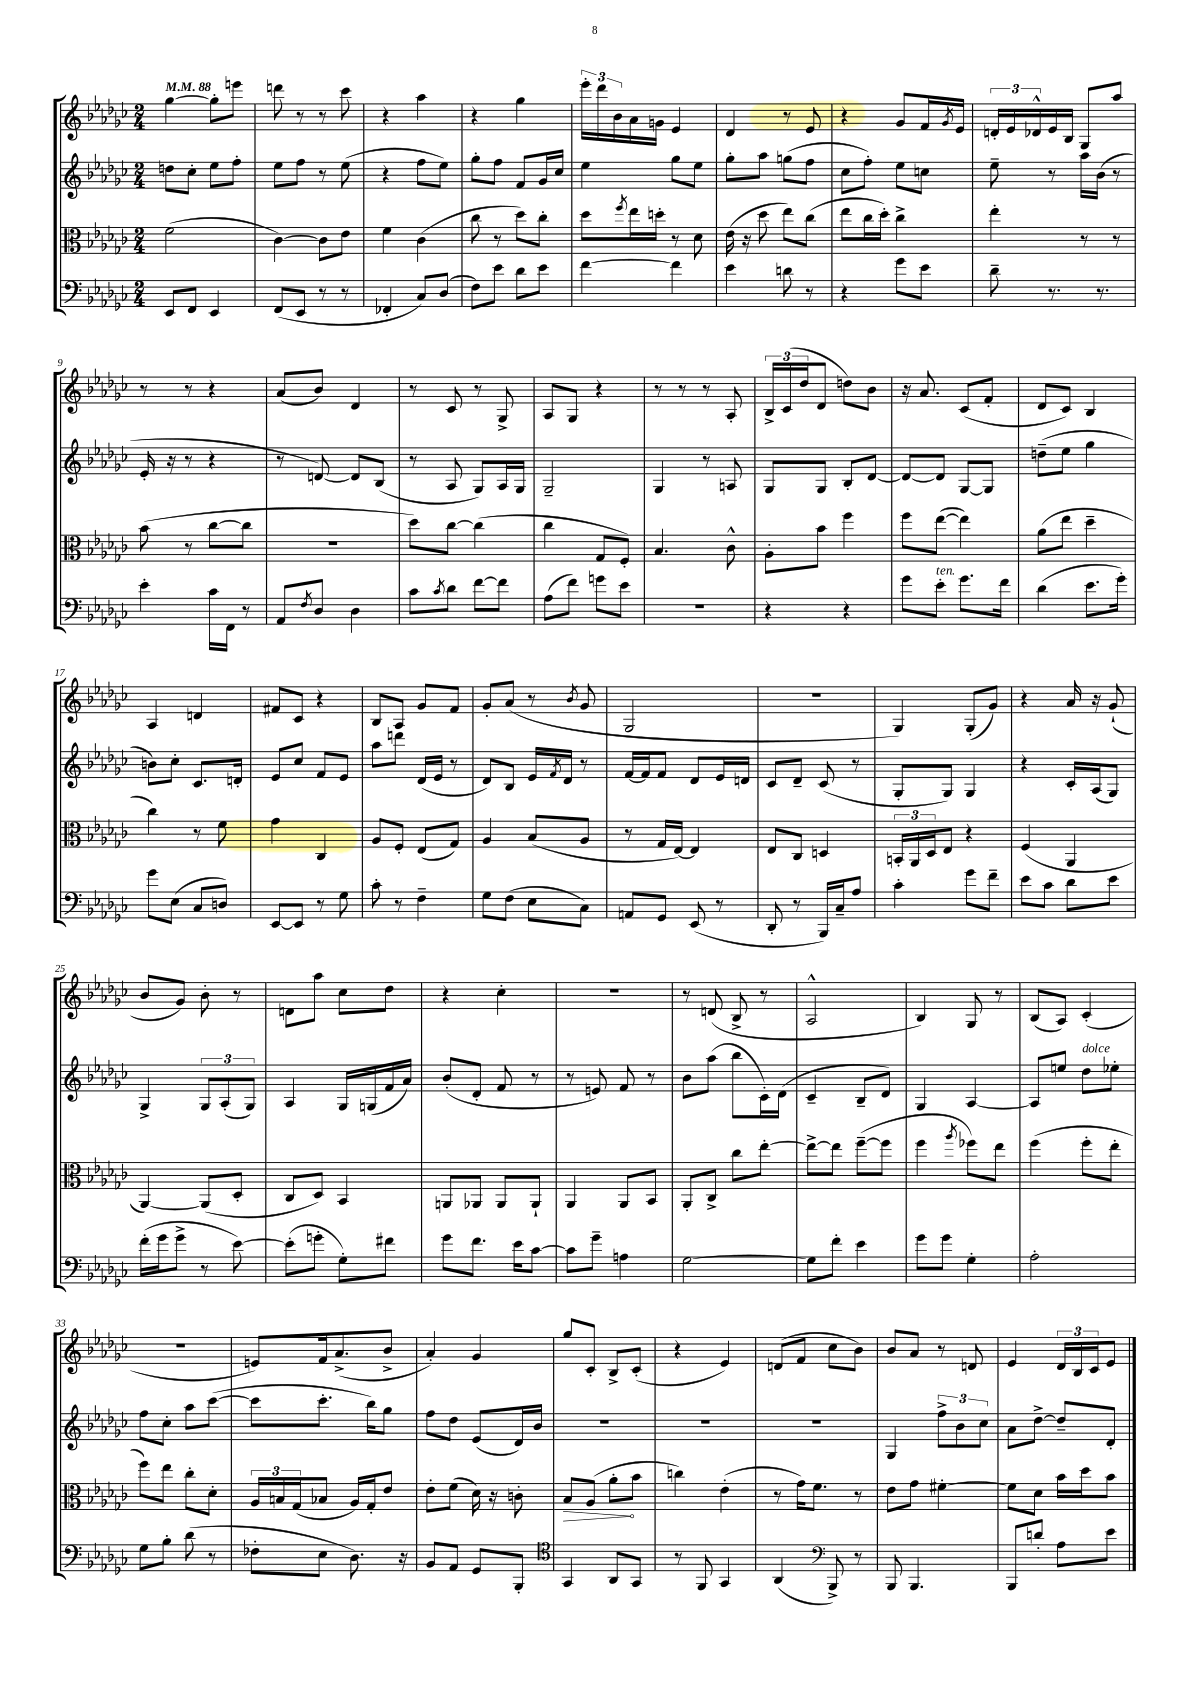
<<
\new StaffGroup <<
\new Staff = "s0" {
    \clef treble \key ges \major \numericTimeSignature \time 2/4 \tempo 4 = 88
    ges''4~ ges''8-. e'''8 |
    d'''8 r8 r8 ces'''8 |
    r4 aes''4 |
    r4 ges''4 |
    \tuplet 3/2 { ees'''16-. des'''16 bes'16 } aes'16 g'16 ees'4 |
    des'4 r8 ees'8 |
    r4 ges'8 f'16 \acciaccatura { ges'8 } ees'16 |
    \tuplet 3/2 { d'16-. ees'16 des'16-^ } ees'16 bes16 ges8 aes''8 |
    r8 r8 r4 |
    aes'8( bes'8) des'4 |
    r8 ces'8 r8 ges8-> |
    aes8 ges8 r4 |
    r8 r8 r8 aes8-. |
    \tuplet 3/2 { bes16-> ces'16( des''16 } des'8 d''8) bes'8 |
    r16 aes'8. ces'8( f'8-. |
    des'8 ces'8) bes4 |
    aes4 d'4 |
    fis'8 ces'8 r4 |
    bes8 aes8 ges'8 f'8 |
    ges'8-. aes'8( r8 \acciaccatura { bes'8 } ges'8 |
    ges2 |
    r2 |
    ges4) ges8-.( ges'8) |
    r4 aes'16 r16 ges'8-!( |
    bes'8 ges'8) bes'8-. r8 |
    d'8 aes''8 ces''8 des''8 |
    r4 ces''4-. |
    R2 |
    r8 d'8( bes8-> r8 |
    aes2-^ |
    bes4) ges8 r8 |
    bes8( aes8) ces'4-.( |
    R2 |
    e'8) f'16 aes'8.->( bes'8-> |
    aes'4-.) ges'4 |
    ges''8 ces'8-. bes8-> ces'8-.( |
    r4 ees'4) |
    d'8( f'8 ces''8 bes'8) |
    bes'8 aes'8 r8 d'8 |
    ees'4 \tuplet 3/2 { des'16 bes16 ces'16 } ees'8 \bar "|." |
}
\new Staff = "s1" {
    \clef treble \key ges \major \numericTimeSignature \time 2/4
    d''8 ces''8-. ees''8 f''8-. |
    ees''8 f''8 r8 ees''8( |
    r4 f''8 ees''8) |
    ges''8-. f''8 f'8 ges'16 ces''16 |
    ees''4 ges''8 ees''8 |
    ges''8-. aes''8 g''8( f''8 |
    ces''8 f''8-.) ees''8 c''8 |
    ees''8-- r8 aes''16 bes'16( r8 |
    ees'16-. r16 r8 r4 |
    r8 d'8~) d'8 bes8( |
    r8 aes8 ges8) aes16 ges16 |
    ges2-- |
    ges4 r8 a8 |
    ges8 ges8 bes8-. des'8~ |
    des'8~ des'8 ges8~ ges8 |
    d''8--( ees''8 ges''4 |
    b'8) ces''8-. ces'8. d'16-. |
    ees'8 ces''8 f'8 ees'8 |
    aes''8 d'''8 des'16( ees'16 r8 |
    des'8) bes8 ees'16 \acciaccatura { f'8 } des'16 r8 |
    f'16~ f'16 f'8 des'8 ees'16 d'16 |
    ces'8 des'8-- ces'8( r8 |
    ges8-. ges8) ges4 |
    r4 ces'16-. aes16( ges8) |
    ges4-> \tuplet 3/2 { ges8 aes8-.( ges8) } |
    aes4 ges16 g16( f'16 aes'16) |
    bes'8-.( des'8-. f'8 r8 |
    r8 e'8) f'8 r8 |
    bes'8 aes''8( bes''8 ces'16-.) des'16( |
    ces'4-- bes8-- des'8) |
    ges4 aes4~ |
    aes8 e''8 des''8^\markup { \italic "dolce" } ees''8-. |
    f''8 ces''8-. aes''8 ces'''8~( |
    ces'''8 ces'''8.-. bes''16) ges''8 |
    f''8 des''8 ees'8( des'16) bes'16 |
    R2 |
    R2 |
    R2 |
    ges4 \tuplet 3/2 { f''8-> bes'8 ces''8 } |
    aes'8 des''8~-> des''8-- des'8-. \bar "|." |
}
\new Staff = "s2" {
    \clef alto \key ges \major \numericTimeSignature \time 2/4
    f'2( |
    ces'4~) ces'8 ees'8 |
    f'4 ces'4( |
    ces''8 r8 des''8) ces''8-. |
    des''8 \acciaccatura { f''8 } ees''16 d''16-. r8 des'8 |
    ees'16( r16 des''8 ees''8) ces''8( |
    ees''8 ces''16 des''16-.) ces''4-> |
    ees''4-. r8 r8 |
    bes'8( r8 ces''8~ ces''8 |
    R2 |
    des''8) ces''8~ ces''4( |
    ces''4 ges8 f8-.) |
    bes4. ces'8-^ |
    aes8-. bes'8 f''4 |
    f''8 ees''8~( ees''4) |
    aes'8( ees''8 des''4-- |
    ces''4) r8 f'8 |
    ges'4 ces4 |
    aes8 f8-. ees8( ges8) |
    aes4 bes8( aes8 |
    r8 ges16 ees16~) ees4 |
    ees8 ces8 d4 |
    \tuplet 3/2 { b,16-. aes,16 des16 } ees8 r4 |
    f4( aes,4 |
    aes,4~) aes,8( des8-. |
    ces8 des8) bes,4 |
    a,8 aes,8 aes,8 aes,8-! |
    aes,4 aes,8 bes,8 |
    aes,8-. ces8-> ces''8 ees''8~-. |
    ees''8~-> ees''8 f''8~--( f''8 |
    f''4 \acciaccatura { aes''8 } fes''8) ees''8 |
    f''4( f''8-. ees''8-. |
    f''8) ees''8 ces''8-. des'8-. |
    \tuplet 3/2 { aes16 b16 ges16( } bes8 aes16) ges16-. ees'8 |
    ees'8-. f'8( des'16) r16 c'8-. |
    \once \override Hairpin.circled-tip = ##t bes8\> aes8( aes'8-.\! bes'8 |
    c''4) ees'4-.( |
    r8 ges'16) f'8. r8 |
    ees'8 ges'8 fis'4~-. |
    fis'8 des'8 bes'16 des''16 bes'8 \bar "|." |
}
\new Staff = "s3" {
    \clef bass \key ges \major \numericTimeSignature \time 2/4
    ees,8 f,8 ees,4 |
    f,8( ees,8 r8 r8 |
    fes,4-. ces8) des8( |
    f8) ees'8 des'8 ees'8 |
    f'4~ f'4 |
    ees'4 d'8 r8 |
    r4 ges'8 ees'8 |
    des'8-- r8. r8. |
    ees'4-. ces'16 f,16 r8 |
    aes,8 \acciaccatura { f8 } des8 des4 |
    ces'8 \acciaccatura { ces'8 } des'8 f'8~ f'8 |
    aes8( f'8) g'8 ees'8 |
    R2 |
    r4 r4 |
    ges'8 ees'8-.^\markup { \italic "ten." } ges'8. f'16 |
    des'4( ees'8. ges'16-.) |
    ges'8 ees8( ces8 d8) |
    ees,8~ ees,8 r8 ges8 |
    ces'8-. r8 f4-- |
    ges8 f8( ees8 ces8) |
    a,8 ges,8 ees,8( r8 |
    des,8-. r8 bes,,16) ces16-- aes8 |
    ces'4-. ges'8 f'8-- |
    ees'8 ces'8 des'8 ees'8 |
    f'16-.( ges'16 ges'8-> r8 ees'8~) |
    ees'8-.( g'8-. ges8-.) fis'8 |
    ges'8 f'8. ees'16 ces'8~ |
    ces'8 ges'8-- a4 |
    ges2~ |
    ges8 f'8-. ees'4 |
    ges'8 ges'8 ges4-. |
    aes2-. |
    ges8 bes8-. des'8( r8 |
    fes8-. ees8 des8.) r16 |
    bes,8 aes,8 ges,8 bes,,8-. |
    \clef tenor ges,4 aes,8 ges,8 |
    r8 f,8 ges,4 |
    aes,4( \clef bass bes,,8->) r8 |
    bes,,8 bes,,4. |
    bes,,8 d'8-. aes8 ees'8 \bar "|." |
}
>>
>>
